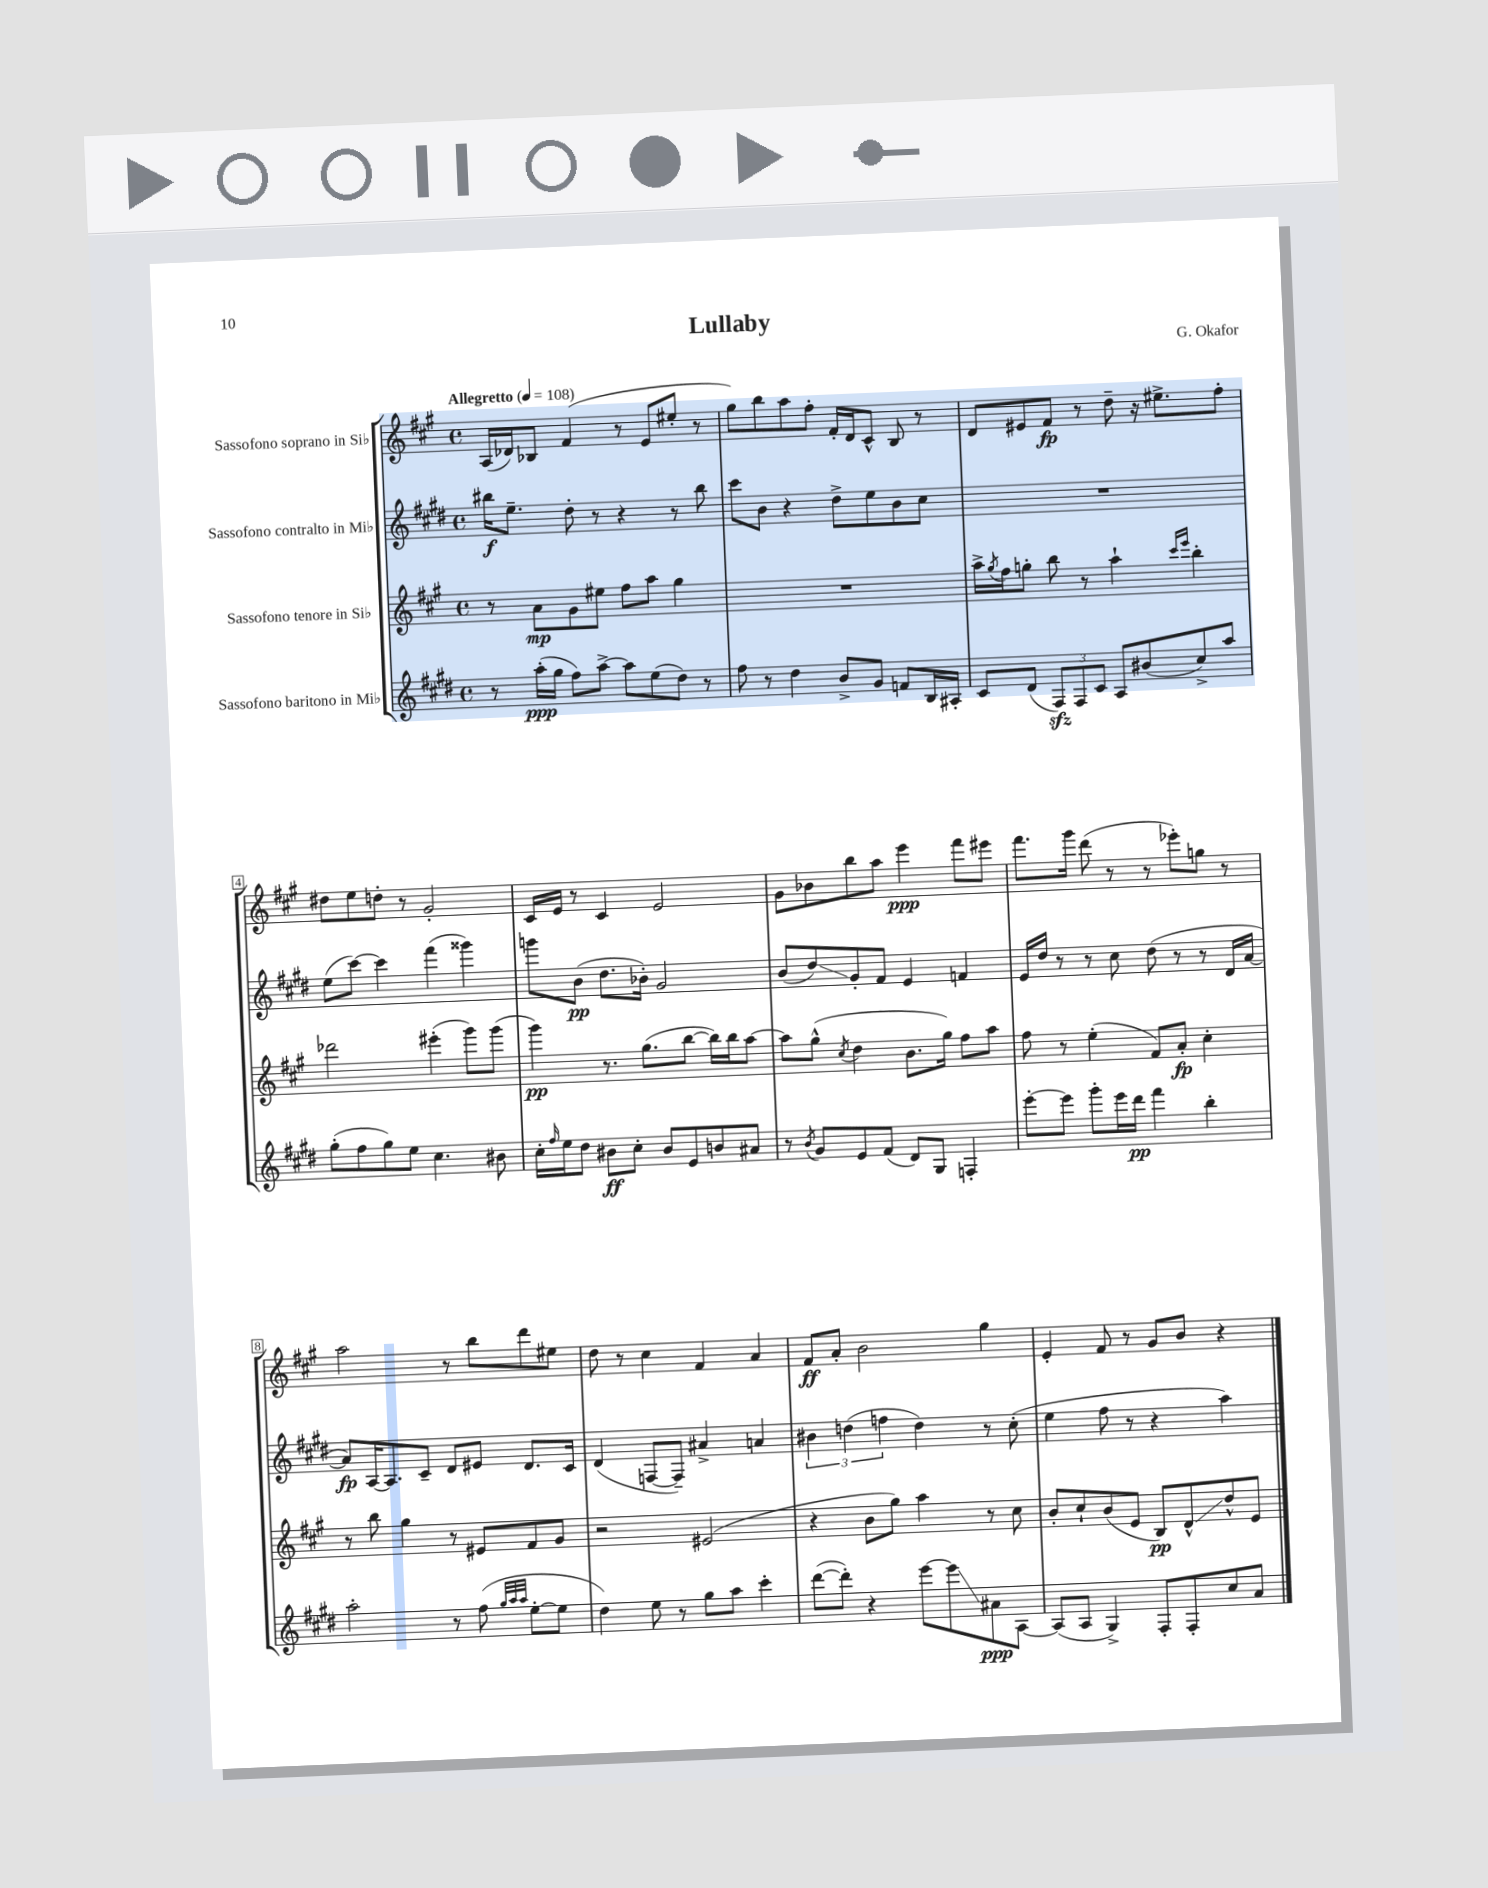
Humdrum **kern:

**kern	**kern	**kern	**kern
*staff4	*staff3	*staff2	*staff1
*clefG2	*clefG2	*clefG2	*clefG2
*k[f#c#g#d#]	*k[f#c#g#]	*k[f#c#g#d#]	*k[f#c#g#]
*M4/4	*M4/4	*M4/4	*M4/4
*met(c)	*met(c)	*met(c)	*met(c)
*MM108	*MM108	*MM108	*MM108
8r	8r	16bb#	(16A
.	.	8.ee~	16d-)
(16aa'	8a	.	8B-
16gg#	.	.	.
8ff#)	8g#	8dd#'	(4f#
[8aa^	8ee#	8r	.
8aa]	8ff#	4r	8r
(8ee	8aa	.	8e
8dd#)	4gg#	8r	8ee#'
8r	.	8bb#	8r
=	=	=	=
8ff#	1r	8ccc#	8gg#)
8r	.	8b	8bb
4dd#	.	4r	8aa
.	.	.	8ff#'
8b^	.	8dd#^	16f#'
.	.	.	16d
8g#	.	8ee	8c#^^
8f	.	8b	8B
16B	.	8cc#	8r
16A#'	.	.	.
=	=	=	=
8c#	16aa^	1r	8d
.	8qgg#	.	.
.	16ff#	.	.
(8d#	8gg'	.	8e#
12F#)	8bb	.	8f#
12F#	.	.	.
.	8r	.	8r
12c#	.	.	.
8A	4aa`	.	8dd~
(8b#	.	.	16r
.	.	.	8.ee#^
.	16qqccc#	.	.
.	16qqeee	.	.
8cc#^)	4bb'	.	.
8aa	.	.	8ff#'
=	=	=	=
(8gg#'	2ddd-	(8ee	8dd#
8ff#	.	[8ccc#)	8ee
8gg#)	.	4ccc#]	8dd'
8ee	.	.	8r
4.cc#	(4eee#'	(4fff#	2g#'
.	8ggg#)	4ggg##)	.
8b#	(8ggg#	.	.
=	=	=	=
16cc#'	4ggg#)	8ggg	16c#
16qqff#	.	.	.
16ee	.	.	16e
8dd#	.	(8b	8r
8b#	8.r	8.dd#	4c#
8cc#'	.	.	.
.	(8.gg#	16b-')	.
8b#	.	2g#	2e
8e	[8bb	.	.
8b	16bb])	.	.
.	16bb	.	.
8a#	[8aa	.	.
=	=	=	=
8r	8aa]	(8b	8g#
8qb	.	.	.
8g#	(8gg#^^	8dd#)	8b-
.	8qcc#	.	.
8e	4dd	8g#'	8bb
(8f#	.	8f#	8aa
8d#)	8.b	4e	4eee
8G#	.	.	.
.	16gg#)	.	.
4F'	8ff#	4f	8fff#
.	8aa	.	8eee#
=	=	=	=
[8eee'	8ff#	16e	8.fff#
.	.	16dd#	.
8eee]	8r	8r	.
.	.	.	16ggg#
8ggg#'	(4ee'	8r	(8ddd
16eee	.	8cc#	8r
16ddd#	.	.	.
4fff#	8f#)	(8dd#	8r
.	8a'	8r	8eee-')
4bb'	4cc#'	8r	8gg
.	.	16d#	8r
.	.	[16a	.
=	=	=	=
2aa'	8r	8a])	2aa
.	8bb	[16A	.
.	.	8.A]	.
.	4gg#	.	.
.	.	8c#~	.
8r	8r	8d#	8r
(8ff#	8e#	8e#	8bb
32qqgg#	.	.	.
32qqaa	.	.	.
32qqaa	.	.	.
[8ee'	8f#	8.d#	8ddd
8ee]	8g#	.	8ee#
.	.	16c#	.
=	=	=	=
4dd#)	2r	(4d#	8dd
.	.	.	8r
8ee	.	[8F	4cc#
8r	.	8F~])	.
8gg#	(2e#	4a#^	4f#
8aa	.	.	.
4ccc#'	.	4a	4a
=	=	=	=
([8ddd#	4r	6b#	8f#
8ddd#'])	.	.	8a'
.	.	(6dd	.
4r	8b	.	2b
.	.	6ff	.
.	8gg#)	.	.
[8eee	4aa	4dd)	.
8eee]	.	.	.
8a#	8r	8r	4gg#
[8A	8cc#	(8cc#'	.
=	=	=	=
(8A]	8b'	4ee	4e'
8A	8cc#`	.	.
4G#^)	(8b	8ff#	8f#
.	8e	8r	8r
8F#'	8B)	4r	8g#
8F#'	8d^^	.	8b
8cc#	8dd^^	4aa)	4r
8a	8e	.	.
==	==	==	==
*-	*-	*-	*-
